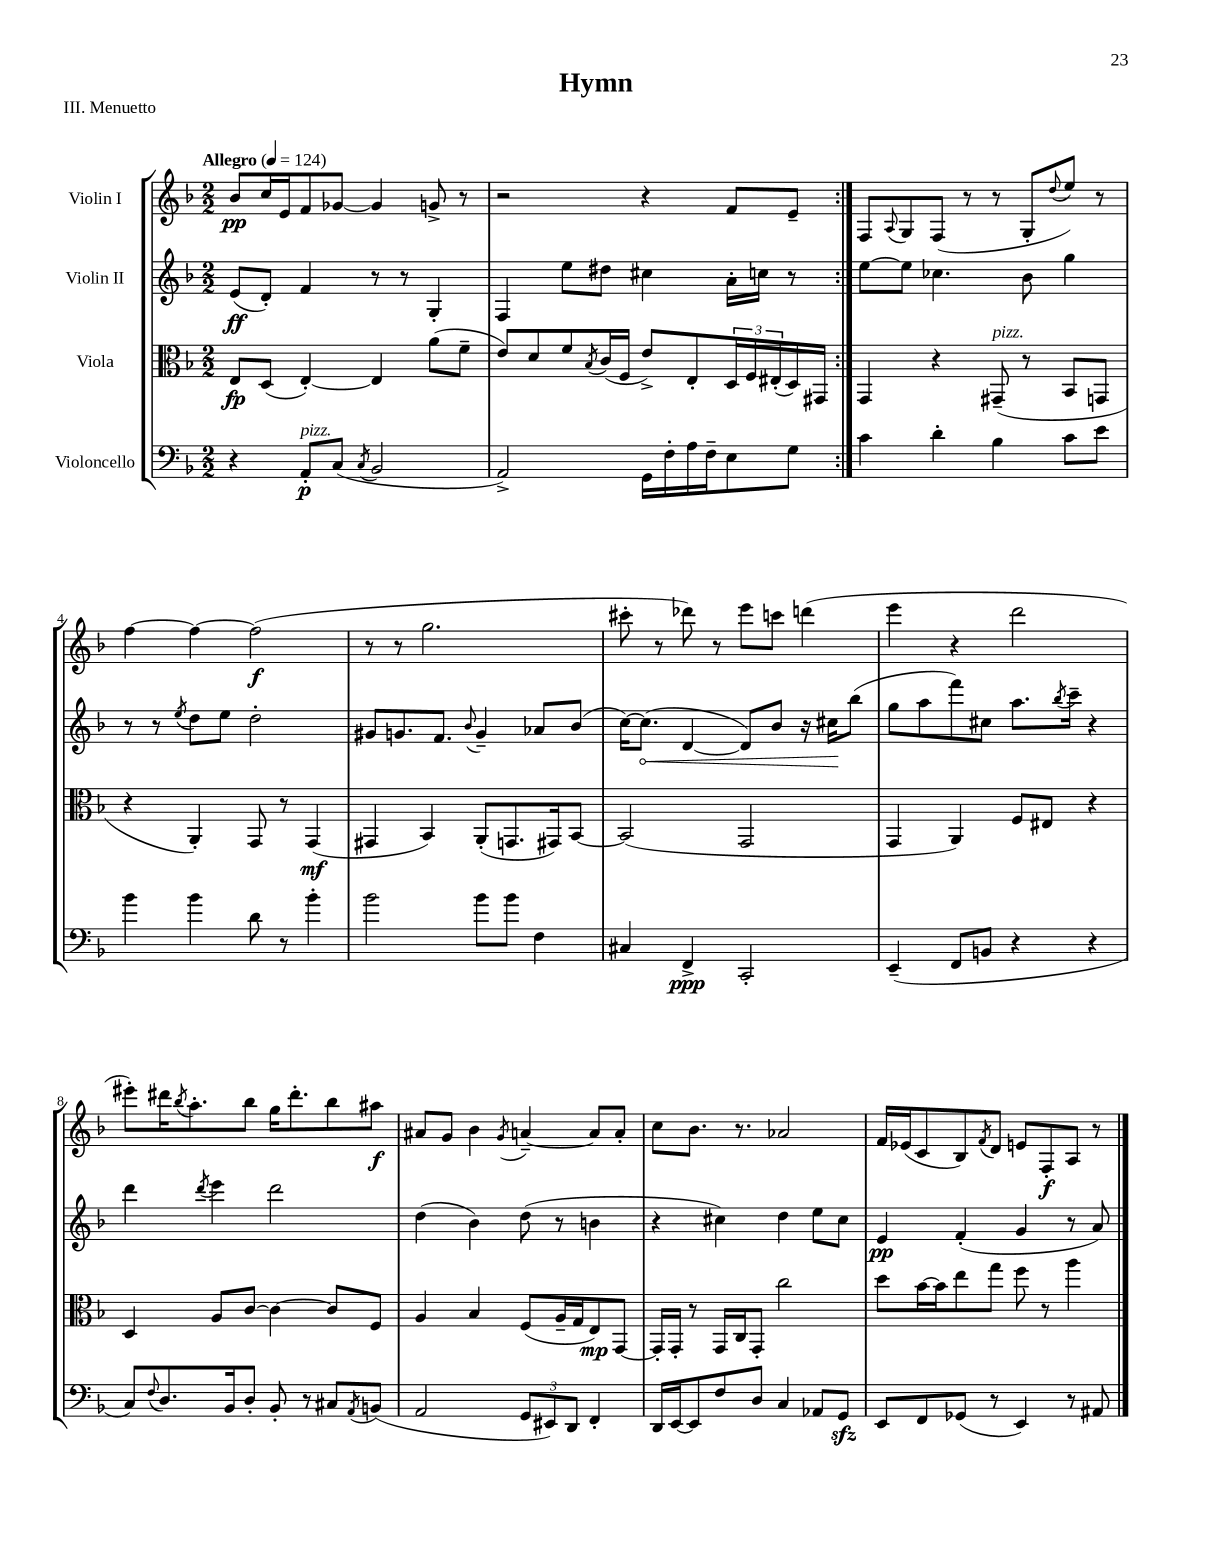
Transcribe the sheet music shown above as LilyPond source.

\header { title = "Hymn" piece = "III. Menuetto" }
<<
\new StaffGroup <<
\new Staff = "s0" \with { instrumentName = "Violin I" } {
    \clef treble \key f \major \numericTimeSignature \time 2/2 \tempo "Allegro" 4 = 124
    \repeat volta 2 { bes'8\pp c''16 e'16 f'8 ges'8~ ges'4 g'8-> r8 |
    r2 r4 f'8 e'8-- | }
    f8 \appoggiatura { a8 } g8 f8( r8 r8 g8-. \appoggiatura { d''8 } e''8) r8 |
    f''4~ f''4~ f''2\f( |
    r8 r8 g''2. |
    cis'''8-. r8 des'''8) r8 e'''8 c'''8 d'''4( |
    e'''4 r4 d'''2 |
    eis'''8-.) dis'''16 \acciaccatura { bes''8 } a''8.-. bes''8 g''16 dis'''8.-. bes''8 ais''8\f |
    ais'8 g'8 bes'4 \acciaccatura { g'8 } a'4~-- a'8 a'8-. |
    c''8 bes'8. r8. aes'2 |
    f'16 ees'16( c'8 bes8) \acciaccatura { f'8 } d'8 e'8 f8-.\f a8 r8 \bar "|." |
}
\new Staff = "s1" \with { instrumentName = "Violin II" } {
    \clef treble \key f \major \numericTimeSignature \time 2/2
    \repeat volta 2 { e'8\ff( d'8-.) f'4 r8 r8 g4-. |
    f4 e''8 dis''8 cis''4 a'16-. c''16 r8 | }
    e''8~ e''8 ces''4. bes'8 g''4 |
    r8 r8 \acciaccatura { e''8 } d''8 e''8 d''2-. |
    gis'8 g'8. f'8. \appoggiatura { bes'8 } g'4-- aes'8 bes'8( |
    c''16~) \once \override Hairpin.circled-tip = ##t c''8.\<( d'4~ d'8) bes'8 r16 cis''16\! bes''8( |
    g''8 a''8 f'''8) cis''8 a''8. \acciaccatura { bes''8 } c'''16-- r4 |
    d'''4 \acciaccatura { d'''8 } e'''4 d'''2 |
    d''4( bes'4) d''8( r8 b'4 |
    r4 cis''4) d''4 e''8 cis''8 |
    e'4\pp f'4-.( g'4 r8 a'8) \bar "|." |
}
\new Staff = "s2" \with { instrumentName = "Viola" } {
    \clef alto \key f \major \numericTimeSignature \time 2/2
    \repeat volta 2 { e8\fp d8( e4~-.) e4 a'8( f'8-- |
    e'8) d'8 f'8 \acciaccatura { bes8 } c'16( f16 e'8->) e8-. \tuplet 3/2 { d16 f16 eis16-.( } d16) gis,16 | }
    g,4 r4 gis,8--^\markup { \italic "pizz." }( r8 bes,8 g,8 |
    r4 a,4-.) g,8 r8 g,4\mf( |
    gis,4 bes,4) a,8-.( g,8. gis,16) bes,8~ |
    bes,2( g,2 |
    g,4 a,4) f8 eis8 r4 |
    d4 a8 c'8~ c'4~ c'8 f8 |
    a4 bes4 f8( a16-- g16 e8\mp) g,8~ |
    g,16-. g,16-. r8 g,16 c16 g,8-. c''2 |
    d''8 bes'16~ bes'16 e''8 g''8 f''8 r8 a''4 \bar "|." |
}
\new Staff = "s3" \with { instrumentName = "Violoncello" } {
    \clef bass \key f \major \numericTimeSignature \time 2/2
    \repeat volta 2 { r4 a,8-.\p^\markup { \italic "pizz." } c8( \acciaccatura { c8 } bes,2 |
    a,2->) g,16 f16-. a16 f16-- e8 g8 | }
    c'4 d'4-. bes4 c'8 e'8 |
    bes'4 bes'4 d'8 r8 bes'4-. |
    bes'2 bes'8 bes'8 f4 |
    cis4 f,4->\ppp c,2-. |
    e,4--( f,8 b,8 r4 r4 |
    c8) \appoggiatura { f8 } d8. bes,16 d8-. bes,8-. r8 cis8 \acciaccatura { a,8 } b,8( |
    a,2 \tuplet 3/2 { g,8 eis,8) d,8 } f,4-. |
    d,16 e,16~ e,8 f8 d8 c4 aes,8 g,8\sfz |
    e,8 f,8 ges,8( r8 e,4) r8 ais,8 \bar "|." |
}
>>
>>
